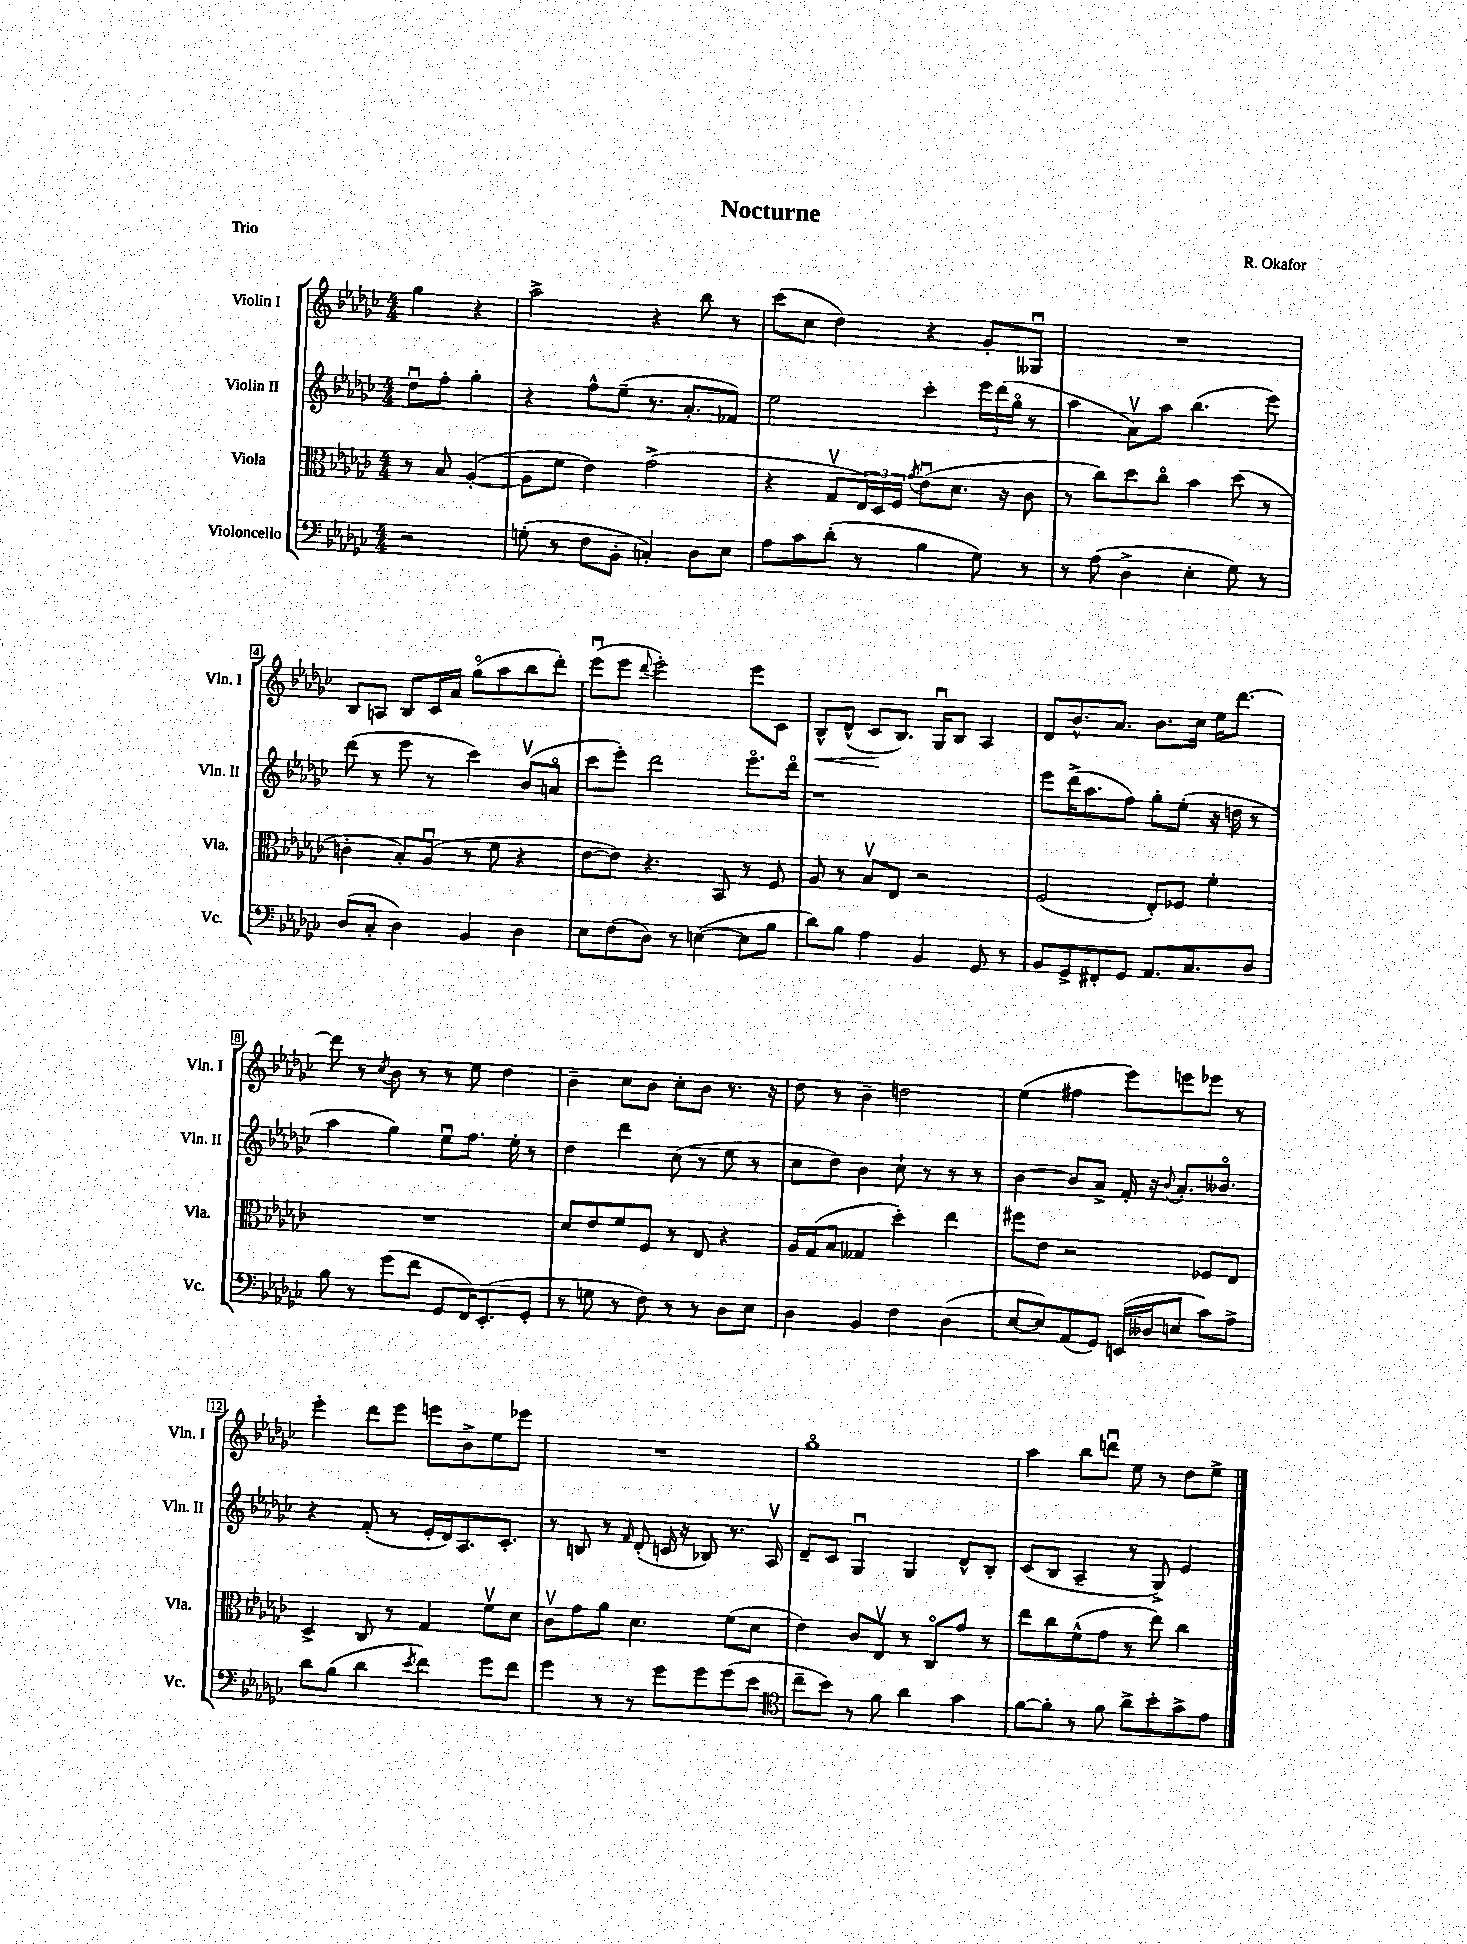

**kern	**kern	**kern	**kern
*staff4	*staff3	*staff2	*staff1
*clefF4	*clefC3	*clefG2	*clefG2
*k[b-e-a-d-g-c-]	*k[b-e-a-d-g-c-]	*k[b-e-a-d-g-c-]	*k[b-e-a-d-g-c-]
*M4/4	*M4/4	*M4/4	*M4/4
2r	8r	8dd-u	4gg-
.	8B-	8ff'	.
.	([4A-'	4gg-'	4r
=	=	=	=
(8G'	8A-]	4r	2aa-^
8r	8f	.	.
8F	4e-)	8ff^^	.
8BB-'	.	(8ee-~	.
4C')	(2g-^	8.r	4r
.	.	8.a-'	.
8D-	.	.	8bb-
8E-	.	8f-)	8r
=	=	=	=
8A-	4r	2ee-	(8ccc-
8c-	.	.	8cc-
(8d-'	8G-v	.	4dd-)
8r	24E-)	.	.
.	24D-	.	.
.	24F	.	.
.	8qg-	.	.
4B-	(8e-u	4ccc-'	4r
.	8.d-	.	.
8G-)	.	24eee-	8g-'
.	.	(24ddd-	.
.	16r	.	.
.	.	24gg-o	.
8r	8c-	8r	8G--u
=	=	=	=
8r	8r	4aa-	1r
(8A-	8cc-)	.	.
4D-^	8dd-	8a-v)	.
.	8cc-o	8aa-	.
4E-'	4b-	(4.bb-	.
8G-)	(8dd-	.	.
8r	8r	8eee-)	.
=	=	=	=
(8D-	4c'	(8ddd-	8B-
8C-'	.	8r	8A
4D-)	8B-')	8eee-	8B-
.	(8A-u	8r	16c-
.	.	.	16a-
4BB-	8r	4ccc-)	(8gg-o
.	8f	.	8aa-
4D-	4r	(8b-v	8bb-
.	.	8ao	8ddd-')
=	=	=	=
8E-	[8e-	8ccc-	(8eee-u
(8F	8e-])	8eee-')	8eee-
.	.	.	8qqddd-
8D-)	4.r	2ddd-	2eee-')
8r	.	.	.
([4E	.	.	.
.	8BB-	.	.
8E]	8r	8.eee-o	8eee-
8B-	8F	.	8c-
.	.	16ddd-o	.
=	=	=	=
8d-)	8A-	1r	8B-^^
8B-	8r	.	(8d-^^
4A-	8B-v	.	8c-
.	8E-	.	8.B-)
4BB-	2r	.	.
.	.	.	16G-u
.	.	.	8B-
8GG-	.	.	4A-
8r	.	.	.
=	=	=	=
8BB-	(2F	8eee-	8d-
8GG-^	.	(16ddd-^	8.b-^^
.	.	8.aa-	.
8FF#'	.	.	.
.	.	.	8.a-
8GG-	.	8ff)	.
8.AA-	8E-')	8gg-'	8.b-
.	8F-	(8ee-'	.
8.C-	.	.	16cc-
.	4f'	16r	16ee-
.	.	16dd	[8.ddd-
8D-	.	8r	.
=	=	=	=
8B-	1r	4aa-	8ddd-]
8r	.	.	8r
.	.	.	8qcc-
(8g-	.	4gg-)	8b-
8f	.	.	8r
8GG-	.	8ee-u	8r
16FF)	.	8.ff	8ee-
(8.EE-'	.	.	.
.	.	.	4dd-
.	.	16ee-'	.
8GG-'	.	8r	.
=	=	=	=
8r	8d-	4dd-	4b-~
8G	8e-	.	.
8r	8f	4ddd-	8cc-
8F)	8F	.	8b-
8r	8r	(8cc-	8cc-'
8r	8E-	8r	8b-
8D-	4r	8ee-	8.r
8E-	.	8r	.
.	.	.	16r
=	=	=	=
4D-	16A-	8cc-	8dd-
.	(16G-	.	.
.	8B-	8dd-)	8r
4BB-	4G--	4b-	4b-~
4F	4dd-')	8cc-`	2dd
.	.	8r	.
(4D-	4ee-	8r	.
.	.	8r	.
=	=	=	=
[8E-	8ff#	[4b-	(4ee-
8E-])	8e-	.	.
(8AA-	2r	8b-]	4ff#
8GG-)	.	8a-^	.
(16EE	.	16f'	8eee-)
16D--	.	16r	.
.	.	8qqb-	.
8E	.	8.a-'	8eee
8c-)	8F-	.	8eee-
.	.	8.b--o	.
8A-^	8E-	.	8r
=	=	=	=
8d-	4D-^	4r	4eee-'
(8B-	.	.	.
4d-	8C-	(8f'	8ddd-
.	8r	8r	8eee-
8qe-	.	.	.
4f)	4G-	16e-'	8eee
.	.	16d-)	.
.	.	8.A-	8b-^
8g-	8fv	.	8ee-
.	.	8.c-'	.
8f	8d-	.	8eee-
=	=	=	=
4g-	8c-v	8r	1r
.	8g-	8B	.
8r	8a-	8r	.
.	.	16qqf	.
8r	4.d-	(8d-'	.
8g-	.	16c	.
.	.	16r	.
8g-	.	8B-)	.
(8g-	(8f	8.r	.
8e-	8d-	.	.
.	.	16A-v	.
=	=	=	=
*clefC4	*	*	*
8cc-~	4e-)	8d-~	1gg-o
8b-)	.	8c-	.
8r	8c-	4G-u	.
8f	8E-v	.	.
4a-	8r	4G-	.
.	8C-o	.	.
4g-	8g-	8d-^^	.
.	8r	8B-'	.
=	=	=	=
[8f	8ee-	(8c-	4aa-
8f']	8cc-	8B-	.
8r	(8f^^	4A-~	8bb-
8f	8g-	.	8dddu
8a-^	8r	8r	8ee-
8b-'	8ee-)	8G-^)	8r
8g-^	4cc-	4e-	8dd-
8e-	.	.	8ee-^
==	==	==	==
*-	*-	*-	*-
